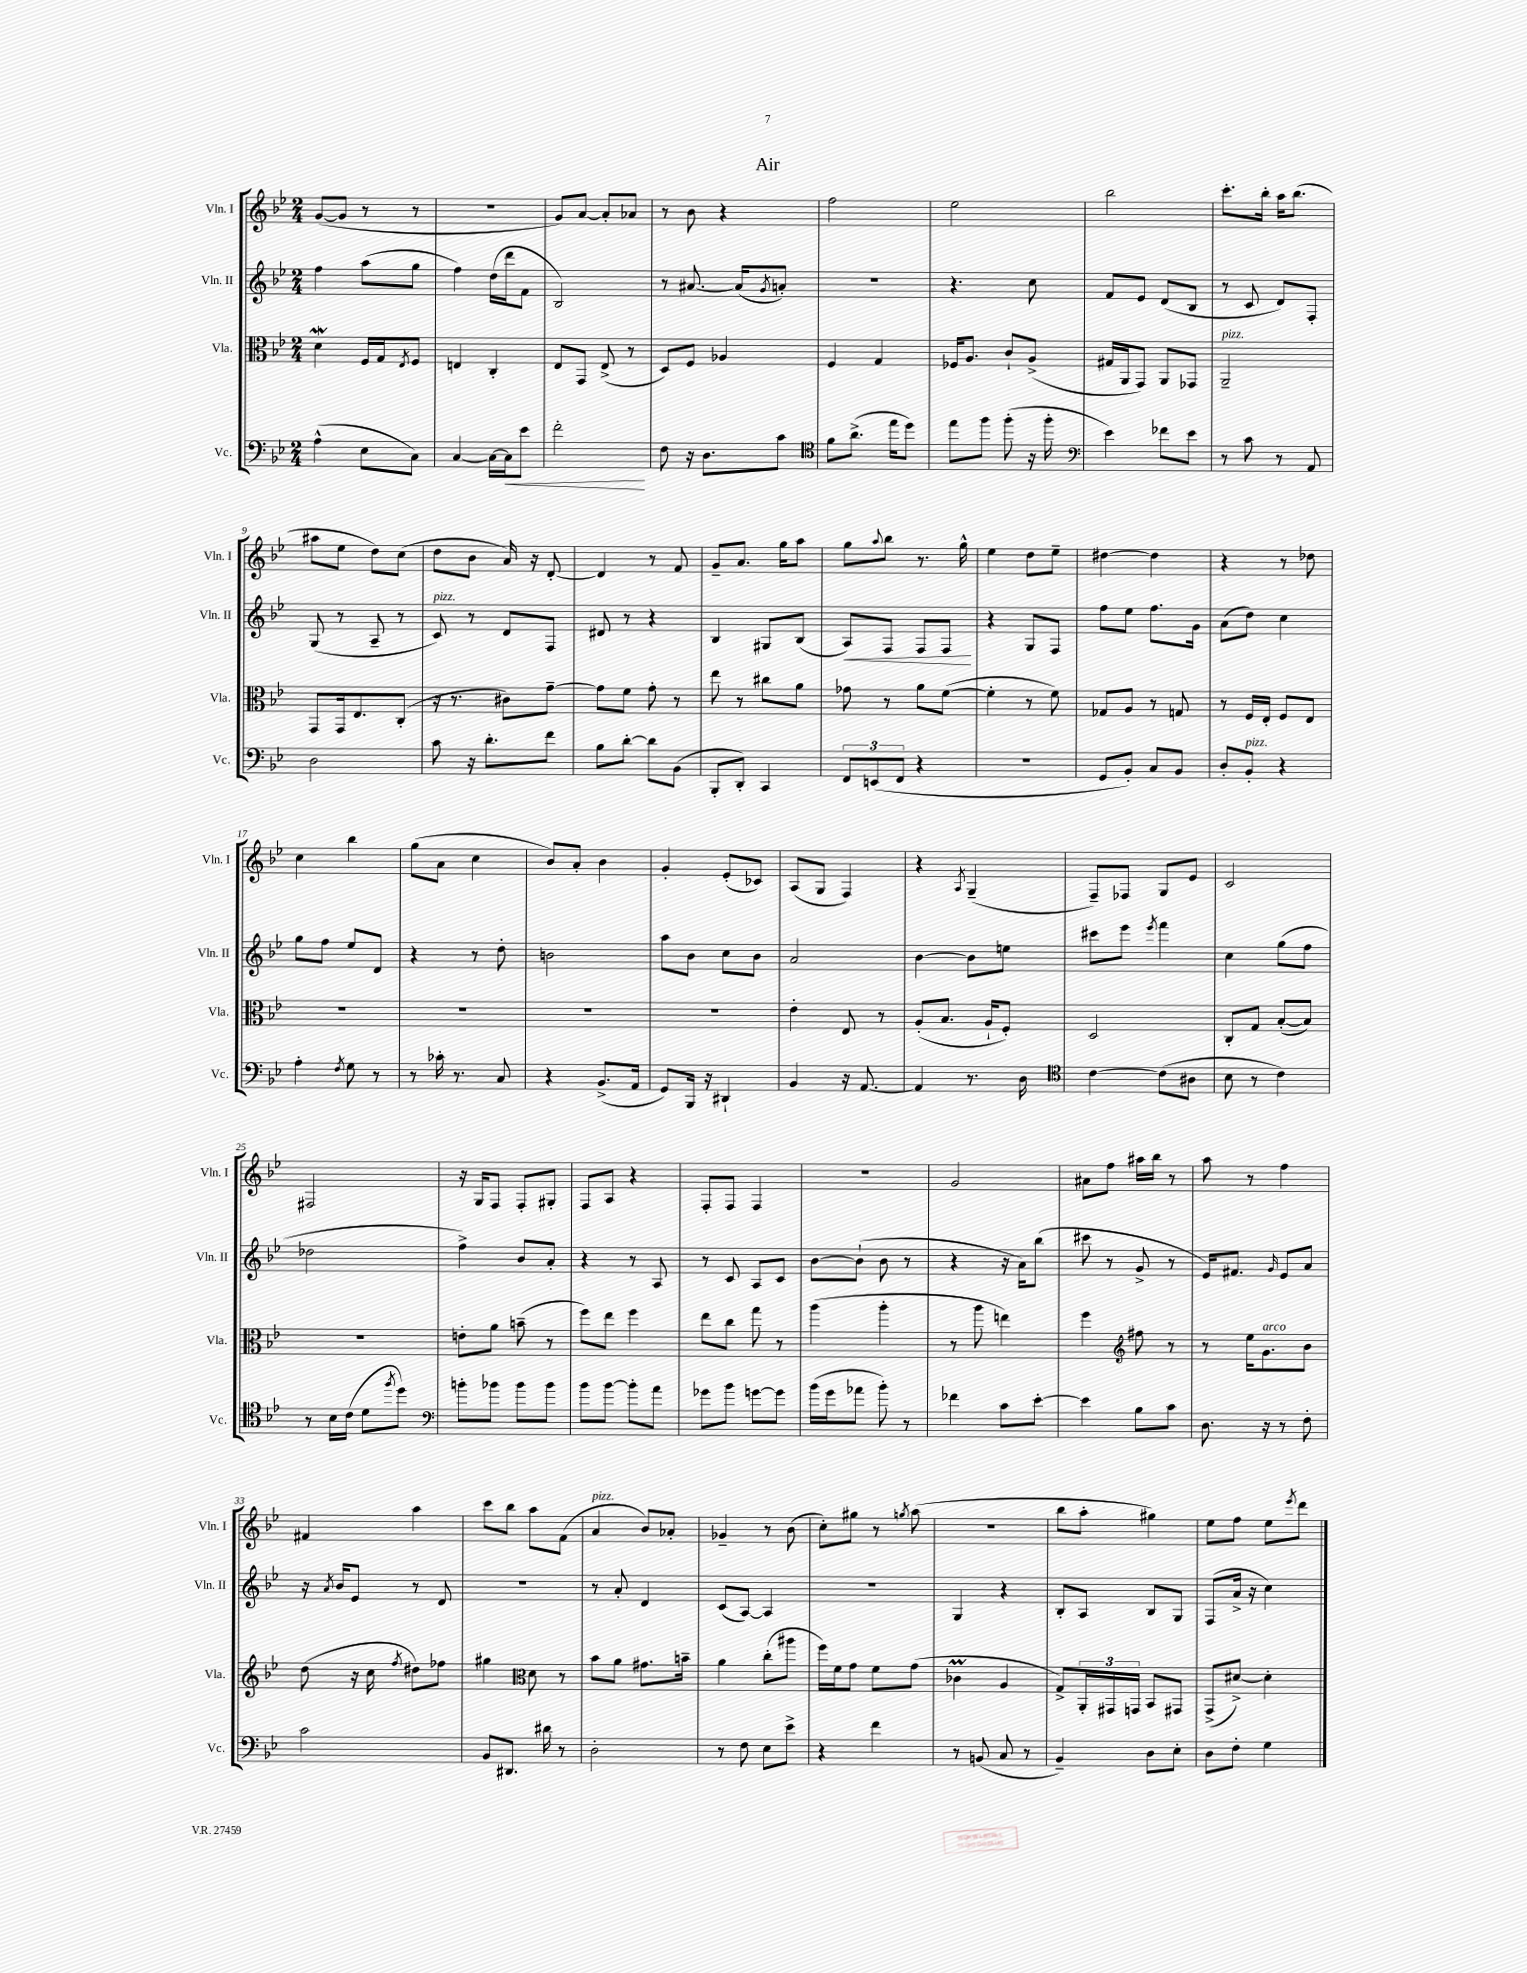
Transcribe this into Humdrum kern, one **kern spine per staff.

**kern	**kern	**kern	**kern
*staff4	*staff3	*staff2	*staff1
*clefF4	*clefC3	*clefG2	*clefG2
*k[b-e-]	*k[b-e-]	*k[b-e-]	*k[b-e-]
*M2/4	*M2/4	*M2/4	*M2/4
(4A^^\	4d\	4ff\	([8g/L
.	.	.	8g/]J
8E-\L	16F/LL	(8aa\L	8r
.	16G/J	.	.
.	8qE-/	.	.
8C\J)	8F/J	8gg\J	8r
=	=	=	=
[4C/	4E/	4ff\)	2r
16C\_LL	4C'/	(16dd\LL	.
16C\]J	.	16ddd\J	.
8e-\J	.	8f\J	.
=	=	=	=
2f'\	8E-/L	2B-/)	8g/L)
.	8GG/J	.	[8a/J
.	(8E-^/	.	8a'/]L
.	8r	.	8a-/J
=	=	=	=
8F\	8D/L)	8r	8r
16r	8F/J	[8.a#/	8b-\
8.D\L	.	.	.
.	4A-/	.	4r
.	.	(16a#/]LK	.
.	.	8qg/	.
8c\J	.	8a'/J)	.
=	=	=	=
*clefC4	*	*	*
8f\L	4F/	2r	2ff\
(8.a^\J	.	.	.
.	4G/	.	.
16ee-\LK	.	.	.
8dd\J)	.	.	.
=	=	=	=
8ee-\L	16F-/LK	4.r	2ee-\
.	8.A/J	.	.
8ff\J	.	.	.
(8ff'\	8c`/L	.	.
16r	(8A^/J	8cc\	.
16ff'\	.	.	.
=	=	=	=
*clefF4	*	*	*
4e-\)	16G#/LL	8f/L	2bb-\
.	16AA/J	.	.
.	8GG/J)	8e-/J	.
8f-\L	8AA/L	(8d/L	.
8e-\J	8GG-/J	8B-/J	.
=	=	=	=
8r	2AA~/	8r	8.ccc'\L
8c\	.	8c/	.
.	.	.	16bb-'\Jk
8r	.	8d/L)	16aa\LK
.	.	.	(8.bb-\J
8AA/	.	8F'/J	.
=	=	=	=
2D\	8GG/L	(8G/	8aa#\L
.	16GG/k	8r	8ee-\J
.	8.E-/	.	.
.	.	8A~/	8dd\L)
.	(8C'/J	8r	(8cc\J
=	=	=	=
8c\	16r	8c/)	8dd\L
.	8.r	.	.
16r	.	8r	8b-\J
8.d'\L	.	.	.
.	8c#\L)	8d/L	16a/)
.	.	.	16r
8f\J	[8g~\J	8F/J	[8d'/
=	=	=	=
8B-\L	8g\]L	8d#/	4d/]
[8d'\J	8f\J	8r	.
8d\]L	8g'\	4r	8r
(8BB-\J	8r	.	8f/
=	=	=	=
8BBB-'/L	8ee-\	4B-/	8g~/L
8DD'/J)	8r	.	8.a/J
4CC/	8cc#\L	8G#/L	.
.	.	.	16gg\LK
.	8a\J	(8B-/J	8aa\J
=	=	=	=
12FF/L	8g-\	8A/L)	8gg\L
(12EE/	.	.	.
.	.	.	8qqaa/
.	8r	8F/J	8bb-\J
12FF/J	.	.	.
4r	8a\L	8F/L	8.r
.	([8f\J	8F/J	.
.	.	.	16gg^^\
=	=	=	=
2r	4f'\]	4r	4ee-\
.	8r	8G/L	8dd\L
.	8f\)	8F/J	8ee-~\J
=	=	=	=
8GG/L	8G-/L	8ff\L	[4dd#\
8BB-'/J)	8A/J	8ee-\J	.
8C/L	8r	8.ff\L	4dd#\]
8BB-/J	8G/	.	.
.	.	16g\Jk	.
=	=	=	=
8D'/L	8r	(8a\L	4r
8BB-'/J	16F/LL	8dd\J)	.
.	16E-'/JJ	.	.
4r	8F/L	4cc\	8r
.	8E-/J	.	8dd-\
=	=	=	=
4A'\	2r	8gg\L	4cc\
.	.	8ff\J	.
8qF/	.	.	.
8G\	.	8ee-/L	4bb-\
8r	.	8d/J	.
=	=	=	=
8r	2r	4r	(8gg\L
16c-'\	.	.	8a\J
8.r	.	.	.
.	.	8r	4cc\
8C/	.	8dd'\	.
=	=	=	=
4r	2r	2b\	8b-/L)
.	.	.	8a'/J
(8.BB-^/L	.	.	4b-\
16AA/Jk	.	.	.
=	=	=	=
8GG/L)	2r	8aa\L	4g'/
16BBB-/Jk	.	8b-\J	.
16r	.	.	.
4DD#`/	.	8cc\L	(8e-'/L
.	.	8b-\J	8c-/J)
=	=	=	=
4BB-/	4e-'\	2a/	(8A/L
.	.	.	8G/J
16r	8E-/	.	4F/)
[8.AA/	.	.	.
.	8r	.	.
=	=	=	=
4AA/]	(8A'/L	[4b-\	4r
.	8.B-/J	.	.
.	.	.	8qA/
8.r	.	8b-\]L	(4G~/
.	16A`/LK	.	.
.	8F'/J)	8ee\J	.
16D\	.	.	.
=	=	=	=
*clefC4	*	*	*
[4c\	2D/	8ccc#\L	8F~/L)
.	.	8eee-\J	8F-/J
.	.	8qeee-/	.
(8c\]L	.	4fff\	8G/L
8A#\J	.	.	8e-/J
=	=	=	=
8B-\	8C'/L	4cc\	2c/
8r	8G/J	.	.
4c\)	([8B-'/L	(8gg\L	.
.	8B-/]J)	8ff\J	.
=	=	=	=
8r	2r	2dd-\	2F#/
16B-\LL	.	.	.
(16c\JJ	.	.	.
8d\L	.	.	.
8qff/	.	.	.
8dd\J)	.	.	.
=	=	=	=
*clefF4	*	*	*
8b'\L	8e'\L	4ff^\)	16r
.	.	.	16G/LK
8b-\J	8a\J	.	8F/J
8b-\L	(8b~\	8b-/L	8F'/L
8b-\J	8r	8a'/J	8G#'/J
=	=	=	=
8b-\L	8ff\L)	4r	8F/L
[8b-\J	8ee-\J	.	8A/J
8b-'\]L	4ff\	8r	4r
8a\J	.	8A/	.
=	=	=	=
8g-\L	8ee-\L	8r	8F'/L
8b-\J	8cc\J	8c/	8F/J
[8g\L	8gg\	8A/L	4F/
8g\]J	8r	8c/J	.
=	=	=	=
(16b-\LL	(4aa\	[8b-\L	2r
16g\J	.	.	.
8a-\J	.	(8b-`\]J	.
8b-'\)	4aa'\	8b-\	.
8r	.	8r	.
=	=	=	=
4f-\	8r	4r	2g/
.	8aa\	.	.
8c\L	4ee\)	16r	.
.	.	16a\LK)	.
[8e-'\J	.	(8bb-\J	.
=	=	=	=
4e-\]	4ff\	8ccc#\	8a#\L
.	.	8r	8ff\J
*	*clefG2	*	*
8B-\L	8ff#\	8g^/	16aa#\LL
.	.	.	16bb-\JJ
8c\J	8r	8r	8r
=	=	=	=
8.D\	8r	16e-/LK)	8aa\
.	.	8.f#/J	.
.	16ee-\LK	.	8r
16r	8.g\	.	.
.	.	16qqg/	.
8r	.	8e-/L	4ff\
8F'\	8b-\J	8a/J	.
=	=	=	=
2c\	(8dd\	16r	4f#/
.	.	8qa/	.
.	.	16b-/LK	.
.	16r	8e-/J	.
.	16cc\	.	.
.	8qff/	.	.
.	8dd#\L)	8r	4aa\
.	8ff-\J	8d/	.
=	=	=	=
8BB-/L	4gg#\	2r	8ccc\L
8.DD#/J	.	.	8bb-\J
*	*clefC3	*	*
.	8d\	.	8aa\L
16d#\	.	.	.
8r	8r	.	(8f\J
=	=	=	=
2D'\	8b-\L	8r	4a/
.	8a\J	8a'/	.
.	8.g#\L	4d/	8b-/L)
.	.	.	8a-'/J
.	16b~\Jk	.	.
=	=	=	=
8r	4a\	(8c/L	4g-~/
8F\	.	[8A/J)	.
8E-\L	(8cc'\L	4A/]	8r
8e-^\J	8aa#\J	.	(8b-\
=	=	=	=
4r	16ff\LL)	2r	8cc'\L)
.	16f\J	.	.
.	8g\J	.	8gg#\J
4f\	8f\L	.	8r
.	.	.	8qgg/
.	(8g\J	.	(8aa\
=	=	=	=
8r	4c-\	4G/	2r
(8BB/	.	.	.
8C/	4A/	4r	.
8r	.	.	.
=	=	=	=
4BB-~/)	8G^/L)	8B-'/L	8bb-\L
.	24AA'/L	8A/J	8aa'\J
.	24GG#/	.	.
.	24GG/JJ	.	.
8D\L	8BB-/L	8B-/L	4gg#\)
8E-'\J	8GG#/J	8G/J	.
=	=	=	=
8D\L	(8GG^/L	(8F/L	8ee-\L
8F'\J	[8d#^/J)	16a^/Jk	8ff\J
.	.	16r	.
4G\	4d#'\]	4cc\)	8ee-\L
.	.	.	8qeee-/
.	.	.	8ddd\J
==	==	==	==
*-	*-	*-	*-
